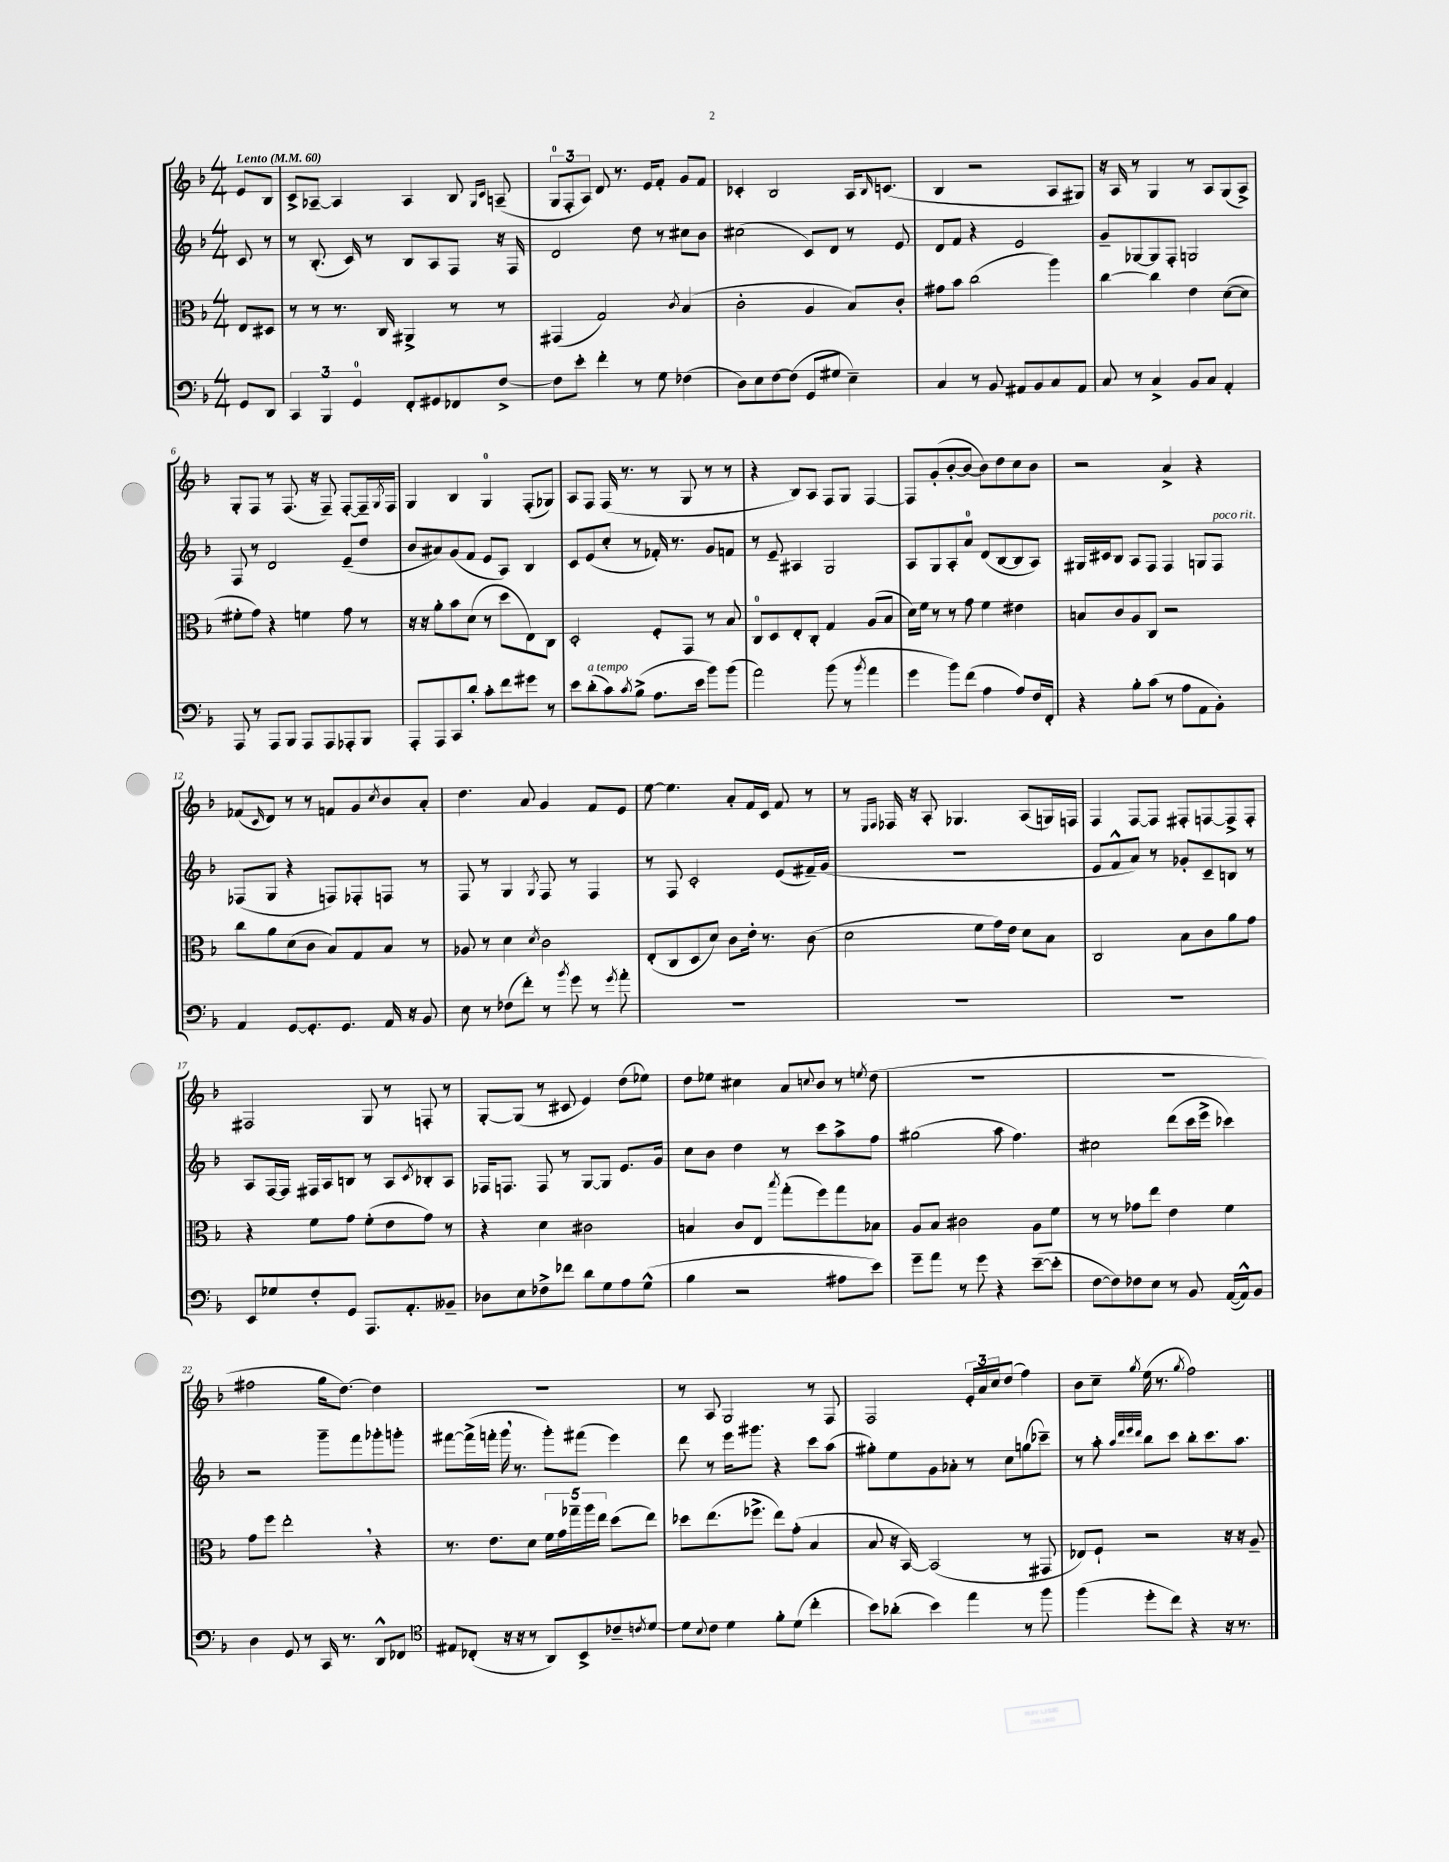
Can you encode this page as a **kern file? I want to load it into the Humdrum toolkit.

**kern	**kern	**kern	**kern
*part4	*part3	*part2	*part1
*staff4	*staff3	*staff2	*staff1
*clefF4	*clefC3	*clefG2	*clefG2
*k[b-]	*k[b-]	*k[b-]	*k[b-]
*M4/4	*M4/4	*M4/4	*M4/4
*MM60	*MM60	*MM60	*MM60
=	=	=	=
!	!	!	!LO:TX:a:B:t=Lento
8GG/L	8E/L	8c/	8e/L
8DD/J	8D#X/J	8r	8B-/J
=1	=1	=1	=1
6CC/	8r	8r	8c^/L
.	8r	(8.B-'/	[8A-X~/J
6BBB-/	.	.	.
.	8.r	.	4A-/]
.	.	16c/)	.
6GG/	.	.	.
.	.	8r	.
.	16C/	.	.
8FF'/L	4AA#X^/	8B-/L	4A-/
8GG#X/	.	8A/	.
8FF-X/	8r	8F/J	8B-/
.	.	.	16qqG/LL
.	.	.	16qqc/JJ
[8F^/J	8r	16r	(8An~/
.	.	16F/	.
=2	=2	=2	=2
8F\L]	(4GG#X/	2d/	12G/L
.	.	.	12F'/
8e'\J	.	.	.
.	.	.	12A/J)
4f'\	2G/)	.	8d/
.	.	.	8.r
8r	.	8dd\	.
.	.	.	16e/KL
8G\	.	8r	8f'/J
.	8qc/	.	.
(4F-X\	(4B-/	8cc#X\L	8g/L
.	.	8b-\J	8f/J
=3	=3	=3	=3
8D\L)	2c'\	(2cc#X\	4c-X'/
8E\	.	.	.
[8F\	.	.	2B-/
(8F\J]	.	.	.
8GG/L	4A/	8c/L)	.
8G#X/J	.	8d/J	.
4E~\)	8B-/L)	8r	16A/KL
.	.	.	16qqB-/
.	.	.	(8.cn/J
.	8c'/J	8e/	.
=4	=4	=4	=4
4C/	8g#X\L	8d/L	4B-/
.	8b-\J	8f/J	.
8r	(2cc\	4r	2r
8BB-/	.	.	.
8AA#X/L	.	2e/	.
8BB-/	.	.	.
8C/	4aa\)	.	8A/L
8AA#/J	.	.	8G#X/J)
=5	=5	=5	=5
8C/	[4cc\	8g~/L	16r
.	.	.	16A/
8r	.	[8G-X/	8r
4C^/	4cc\]	8G-/]	4G/
.	.	8F'/J	.
8BB-/L	4e\	2Gn/	8r
8C/J	.	.	8A/L
4AA'/	([8d\L	.	(8G/
.	8d\J]	.	8A^/J)
!!LO:LB:g=z
=6	=6	=6	=6
8AAA/	8f#X'\L	8F/	8G'/L
8r	8g\J)	8r	8F/J
8AAA/L	4r	2d/	8r
8BBB-/J	.	.	(8.F/
8AAA/L	4fn\	.	.
.	.	.	16r
8AAA/	.	.	8F~/)
8AAA-X'/	8g\	(8e~/L	[8F'/L
8BBB-/J	8r	8dd/J	16F~/L]
.	.	.	8qG/
.	.	.	16F/JJ
=7	=7	=7	=7
8AAA'/L	16r	8b-/L	4G/
.	16r	.	.
8AAA/	8a'\L	8a#X/)	.
8CC/	8b-\	(8g/	4B-/
8d'/J	(8d\J	8f/J	.
8c'\L	8r	8e/L	4G/
8f\	8dd\L	8A/J)	.
8g#X\J	8E\)	4B-/	(8F'/L
8r	8C\J	.	8G-X/J)
=8	=8	=8	=8
8e\L	2D'/	8c/L	8A/L
!LO:TX:a:i:t=a tempo	!	!	!
(8d'\	.	(8e/	8F/J
8c\)	.	8cc'/J	(16F/
.	.	.	8.r
8qc/	.	.	.
(8B-^\J	.	8r	.
8.A\L	8F'/L	16f-X'/)	8r
.	.	8.r	.
.	8GG/J	.	8G/
16e\Jk	.	.	.
8b-\L)	8r	8g/L	8r
(8b-\J	8B-/	8fn/J	8r
=9	=9	=9	=9
2a\)	8C/L	8r	4r
.	8D/	8e~/	.
.	8E'/	4A#X/	8B-/L)
.	8C'/J	.	8A/J
(8b-\	4G/	2G/	8F/L
8r	.	.	8G/J
8qb-/	.	.	.
4a\	(8A/L	.	[4F/
.	8B-/J	.	.
=10	=10	=10	=10
4g\	16d\LL)	8A/L	8F/L]
.	16f\JJ	.	.
.	8r	8G/	(8g'/
8b-\L)	8r	8A'/	[8b-'/
(8f\J	8g\	8a/J	8b-/J_
4A\	4f\	(8d/L	8b-\L])
.	.	[8B-/	8dd\
8A/L)	4e#X\	8B-/]	8cc\
16F/L	.	8A/J)	8b-\J
16FF'/JJ	.	.	.
=11	=11	=11	=11
4r	8Bn/L	16G#X/LL	2r
.	.	16c#X/J	.
.	8c/	8B-/J	.
8B-'\L	8A/	8A/L	.
(8c\J	8C/J	8F/J	.
8r	2r	4F/	4a^/
8A\L	.	.	.
8AA\	.	8Gn/L	4r
!	!	!LO:TX:a:i:t=poco rit.	!
8BB-'\J)	.	8F/J	.
!!LO:LB:g=z
=12	=12	=12	=12
4AA/	8cc\L	(8F-X/L	(8f-X/L
.	.	.	16qqc/
.	8a\	8G/J	8d/J)
[8GG/L	(8d\	4r	8r
8.GG'/]	8c\J	.	8r
.	8B-/L)	8Fn/L)	8fn/L
8.GG/J	.	.	.
.	8G/	8F-X'/	8g/
.	.	.	8qcc/
16AA/	8B-/J	8Fn/J	8b-/
16r	.	.	.
8BB-/	8r	8r	8a'/J
=13	=13	=13	=13
8E\	8A-X/	8F/	4.dd\
8r	8r	8r	.
(8F-X\L	4d\	4G/	.
8f'\J)	.	.	8a/
.	8qd/	8qG/	.
8r	2c\	8F/	4g/
8qb-/	.	.	.
8g\	.	8r	.
8r	.	4F/	8f/L
8qg/	.	.	.
8a'\	.	.	8e/J
=14	=14	=14	=14
1r	(8E'/L	8r	[8ee\
.	8C/	8F/	4.ee\]
.	8D/	2c'/	.
.	8d/J)	.	.
.	8c\L	.	8a'/L
.	16e'\Jk	.	16f/L
.	8.r	.	16c/JJ
.	.	(8e/L	8f/
.	(8c\	16f#X~/L)	8r
.	.	(16g/JJ	.
=15	=15	=15	=15
1r	2d\	1r	8r
.	.	.	16qqE/LL
.	.	.	16qqF/JJ
.	.	.	16F-X/
.	.	.	16r
.	.	.	8A'/
.	.	.	4.G-X/
.	8f\L	.	.
.	16g\L)	.	.
.	16e\JJ	.	.
.	8d\L	.	(8A/L
.	8B-\J	.	16Gn/L)
.	.	.	16Fn/JJ
=16	=16	=16	=16
1r	2C/	8e/L	4F/
.	.	8f^^/	.
.	.	8a/J)	[8F/L
.	.	8r	8F/J]
.	8B-\L	8g-X'/L	8F#X'/L
.	8c\	8c~/	[8Fn/
.	8a\	8Bn/J	8F^/]
.	8g\J	8r	8F'/J
!!LO:LB:g=z
=17	=17	=17	=17
8EE/L	4r	8A/L	2F#X/
8G-X/	.	[16F/L	.
.	.	16F/JJ]	.
8F'/	8f\L	16F#X/LL	.
.	.	16A/J	.
8GG/J	8g\J	8Bn/J	.
8.AAA/L	(8f'\L	8r	8G/
.	8e\	8A/L	8r
8.AA'/	.	.	.
.	.	8qc/	.
.	8g\J)	8B-X'/	8Fn'/
8BB--X~/J	8r	8A/J	8r
=18	=18	=18	=18
8D-X\L	4r	16F-X/KL	[8G'/L
.	.	8.Fn/J	.
8E\	.	.	(8G/J]
8F-X^\	4d\	8F/	8r
8f-X\J	.	8r	8c#X/
8d\L	2c#X\	[8G/L	4e/)
8G\	.	8G/J]	.
8A\	.	8.e/L	(8dd\L
(8G^^\J	.	.	8ee-X\J)
.	.	16g/Jk	.
=19	=19	=19	=19
4B-\	4Bn/	8cc\L	8dd\L
.	.	8b-\J	8ee-X\J
2r	8c/L	4dd\	4cc#X\
.	8E/J	.	.
.	8qbb-/	.	.
.	(8gg'\L	8r	8a/L
.	.	.	8qqccn/
.	8ff\)	8ccc\L	8b-/J
8A#X\L	8gg\	8aa^\	8r
.	.	.	8qeen/
8e\J)	8B-X\J	8ff\J	(8dd\
=20	=20	=20	=20
8g~\L	8A/L	(2gg#X\	1r
8a\J	8B-/J	.	.
8r	2c#X\	.	.
8g\	.	.	.
4r	.	8aa\	.
.	.	4.ff\)	.
([8e~\L	8A\L	.	.
8e'\J]	8f\J	.	.
=21	=21	=21	=21
[8F\L	8r	2cc#X\	1r
8F\])	8r	.	.
8F-X\	8g-X\L	.	.
8E\J	8ee\J	.	.
8r	4e\	(8ddd\L	.
8BB-/	.	16ccc\L	.
.	.	16eee^\JJ	.
([16AA/LL	4f\	4ccc-X\)	.
16AA^^/J])	.	.	.
8BB-/J	.	.	.
!!LO:LB:g=z
=22	=22	=22	=22
4D\	8g\L	2r	2ff#X\
.	8ff\J	.	.
8GG/	2ee',\	.	.
8r	.	.	.
16CC/	.	8ggg~\L	16gg\KL
8.r	.	.	[8.dd\J)
.	.	8fff\	.
8DD^^/L	4r	8ggg-X'\	4dd\]
8FF-X/J	.	8gggn'\J	.
=23	=23	=23	=23
*clefC4	*	*	*
8E#X/L	8.r	[8fff#X\L	1r
(8C-X'/J	.	(16fff#^\L]	.
.	8.e\L	16fffn'\JJ	.
16r	.	16ggg,\	.
16r	.	8.r	.
8r	8d\J	.	.
8AA/L)	20f\LL	8ggg'\L)	.
.	20g\	.	.
.	20gg-X~\	.	.
8BB-^/	.	(8fff#X\J	.
.	20aa\	.	.
.	20ee\JJ	.	.
8c-X~/	(8dd\L	4eee\)	.
8qcn/	.	.	.
[8d/J	8ee\J)	.	.
=24	=24	=24	=24
8d\L]	8dd-X\L	8ddd\	8r
8qqB-/	.	.	.
8c\J	(8.ee\	8r	8A/
4d\	.	16eee\KL	2G/
.	8.ff-X^\J	8.ggg#X\J	.
8f'\L	8ee\L)	4r	.
(8d\J	(8g'\J	.	.
4cc'\	4B-/	8ccc\L	8r
.	.	(8aa\J	8F/
=25	=25	=25	=25
8b-\L)	8B-/	8gg#X'\L)	2F/
(8a-X'\J	16r	8ee\	.
.	[16BB-/)	.	.
4b-\)	(2BB-/]	8g\	.
.	.	8a-X'\J	.
4ee\	.	8r	24e'/LL
.	.	.	24a/
.	.	.	24cc/J
.	.	8cc\L	(8dd/J
8r	8r	(8ggn\	4ff\)
8ff\	8GG#X/	8ccc-X~\J)	.
=26	=26	=26	=26
(4ff\	8E-X/L)	8r	8b-\L
.	8F`/J	8aa'\	8cc~\J
.	.	32qqaa/LLL	.
.	.	32qqddd/	.
.	.	32qqeee/	.
.	.	32qqddd/JJJ	8qgg/
8dd'\L	2r	8bb-\L	(16ee\
.	.	.	8.r
8cc\J)	.	8ccc\J	.
.	.	.	8qgg/
4r	.	8bb-'\L	2ff\)
.	.	8.ccc\	.
16r	16r	.	.
8.r	16r	8.aa\J	.
.	8A~/	.	.
==	==	==	==
*-	*-	*-	*-
